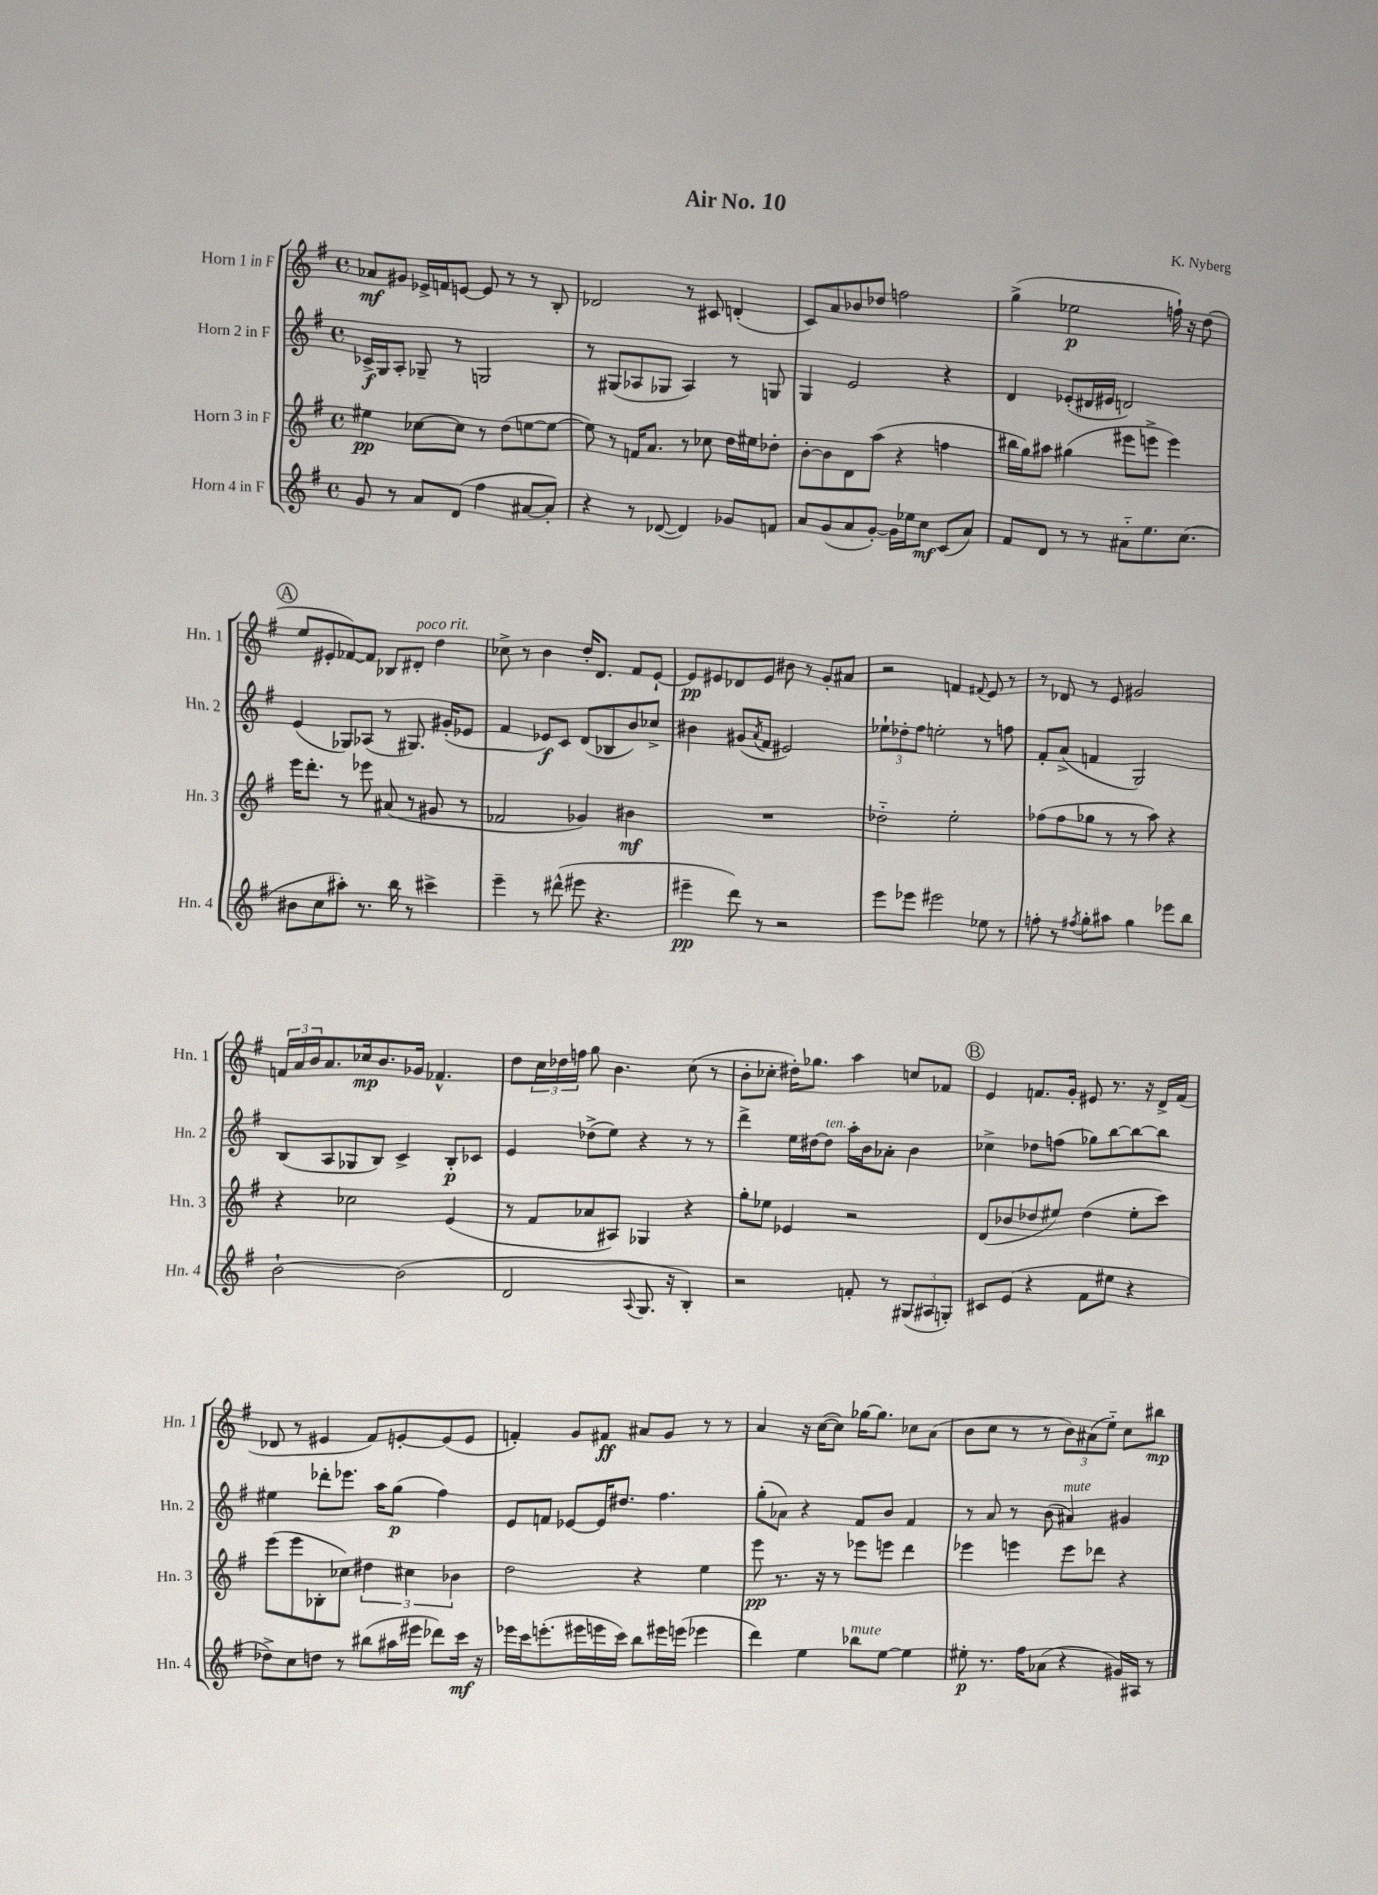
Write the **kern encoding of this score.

**kern	**kern	**kern	**kern
*staff4	*staff3	*staff2	*staff1
*clefG2	*clefG2	*clefG2	*clefG2
*k[f#]	*k[f#]	*k[f#]	*k[f#]
*M4/4	*M4/4	*M4/4	*M4/4
*met(c)	*met(c)	*met(c)	*met(c)
8g	4ee#	16c-^	8a-
.	.	16G	.
8r	.	8A'	8g#
8a	[8cc-	8G-~	16e-^
.	.	.	16f
(8d	8cc-]	8r	[8e
4ff#	8r	2G	8e]
.	(8dd	.	8r
[8a#	[8ee	.	8r
8a#'])	8ee_	.	8B'
=	=	=	=
4r	8ee])	8r	2d-
.	8r	(8G#	.
8r	16f	8A-	.
.	8.a	.	.
([8d-	.	8G-	.
4d-])	8r	4A-)	8r
.	8cc-	.	8c#
8g-	16dd	8r	(4d'
.	16ee#	.	.
8f	8dd-'	8G	.
=	=	=	=
8a	[8b'	4G	8c)
(8g	8b]	.	8a
8a	8d	2e	8b-
[8g')	(8aa	.	8dd-
16g]	4r	.	2ff
16ee-	.	.	.
8cc	.	.	.
(8c	4ff	4r	.
8a)	.	.	.
=	=	=	=
8f#	16bb#	4d	(4gg^
.	16gg)	.	.
8d	8aa#	.	.
8r	(4gg#	(8e-'	2ee-
8r	.	16d#	.
.	.	16e#	.
8a#'~	8eee#	2d)	.
8.ee	8eee^	.	.
.	4eee)	.	16ff`)
(8.cc	.	.	16r
.	.	.	(8dd
=	=	=	=
8b#	16eee	(4e	8ee
.	8.ddd'	.	.
8cc	.	.	8e#'
8aa#')	8r	8G-)	[8f-)
8.r	8eee-	(8A-	8f-]
.	(8a#	8r	8B-
16bb	.	.	.
8r	8r	8.G#)	8d#'
4ccc#^	8g#	.	4dd
.	.	(16g#'	.
.	8r	8e-	.
=	=	=	=
4eee~	2f-	4f#	8cc-^
.	.	.	8r
8r	.	8e-)	4b
(8ddd#^^	.	8c	.
8eee#	4g-)	(8d	16dd'
.	.	.	8.d
4.r	.	8B-	.
.	4b#	8b)	8f#
.	.	8cc-^	[8e`
=	=	=	=
4eee#~	1r	4b#	8e]
.	.	.	8e#
8ddd)	.	(8g#	8d-
.	.	8qa	.
8r	.	8f#	8e#
2r	.	2e#)	8b#
.	.	.	8r
.	.	.	8g'
.	.	.	8a#
=	=	=	=
8eee	2dd-'~	12ee-`	2r
.	.	12dd-'	.
8eee-	.	.	.
.	.	12ff#	.
2eee#	.	2ee'	.
.	2ee'	.	4f
.	.	.	8qqf#
8ee-	.	8r	8e
8r	.	8ff	8r
=	=	=	=
8ff'	(8ff-	8f#'	8r
8r	8ff-	(8a^	8d-
8qff#	.	.	.
8gg'	8gg-	4f	8r
8aa#	8r	.	8e
4gg	8r	2G)	2g#
.	8aa)	.	.
8eee-	4r	.	.
8bb	.	.	.
=	=	=	=
[2b`	4r	(8B	24f
.	.	.	24a
.	.	.	24b
.	.	8A	8.a
.	2cc-	8G-	.
.	.	.	16cc-
.	.	8B)	8.b
(2b]	.	4c^	.
.	.	.	16g-
.	.	.	4.f-^^
.	(4e	8B'	.
.	.	8c-	.
=	=	=	=
2d	8r	4e	8dd
.	8f#	.	24cc
.	.	.	24dd-
.	.	.	24ff
.	8a-	(8dd-^	8gg
.	8A#)	8ee)	4.b
8qqA	.	.	.
8.G	4G-	4r	.
16r	.	.	.
4B')	4r	8r	(8cc
.	.	8r	8r
=	=	=	=
2r	8gg'	4ddd^	8b'
.	8ee-	.	8cc-'
.	4e-	16ee	16dd#')
.	.	[16dd#	8.gg-
.	.	8dd#]	.
8f'	2r	16aa'	4aa
.	.	16b	.
8r	.	8a-'	.
(12G#	.	4b	8cc
12A#	.	.	.
.	.	.	8f-
12G')	.	.	.
=	=	=	=
8c#	(8d	4cc-^	4e
(8e	8b-	.	.
4r	8dd-	8dd-	8.f
.	8ee#)	(8ff	.
.	.	.	16g'
8f#	(4dd-	8gg-)	8e#
8ee#	.	[8bb	8.r
4r	8ee#'	8bb_	.
.	.	.	16r
.	8ccc)	8bb]	16d^
.	.	.	(16f
=	=	=	=
8dd-^)	(8eee	4ee#	8d-
8cc	8eee	.	8r
8dd	8B-'	8ddd-'	4e#
8r	8cc-)	8.eee-	.
(8bb#	6dd#	.	8f#)
.	.	16aa	.
16aa#	.	(8gg	[8e'
.	6cc#	.	.
16eee#	.	.	.
8ddd-)	.	4ff#)	(8e]
.	6b-	.	.
16ccc	.	.	8e
16r	.	.	.
=	=	=	=
16eee-	2dd	8e	4f')
16ccc	.	.	.
(8.eee'	.	8f	.
.	.	[8e-	8g
16eee#	.	.	.
16eee	.	16e-]	8f#
16ccc)	.	8.dd#	.
8bb	4r	.	8a#
16eee#	.	4.ff#	8g
(16eee	.	.	.
4eee-	4ee	.	8r
.	.	.	8r
=	=	=	=
4ddd)	8eee	(8gg'	4a
.	8.r	8a-)	.
4ee	.	4r	16r
.	16r	.	([16cc
.	8r	.	8cc])
8bb-	8eee-	8f#	[16gg-
.	.	.	8.gg-]
[8ee	8eee	8b	.
4ee]	4ddd	4f#	8cc-
.	.	.	(8a
=	=	=	=
8ee#'	4eee-	8r	8b
8.r	.	8a	8cc
.	4eee	8r	8r
16ff#	.	.	.
(8a-	.	(8b	8r
4r	8eee	4a#)	12b)
.	.	.	(12a#
.	8ddd-	.	.
.	.	.	12ee'~)
16g#)	4r	4g#	8cc
16A#	.	.	.
8r	.	.	8bb#
==	==	==	==
*-	*-	*-	*-
